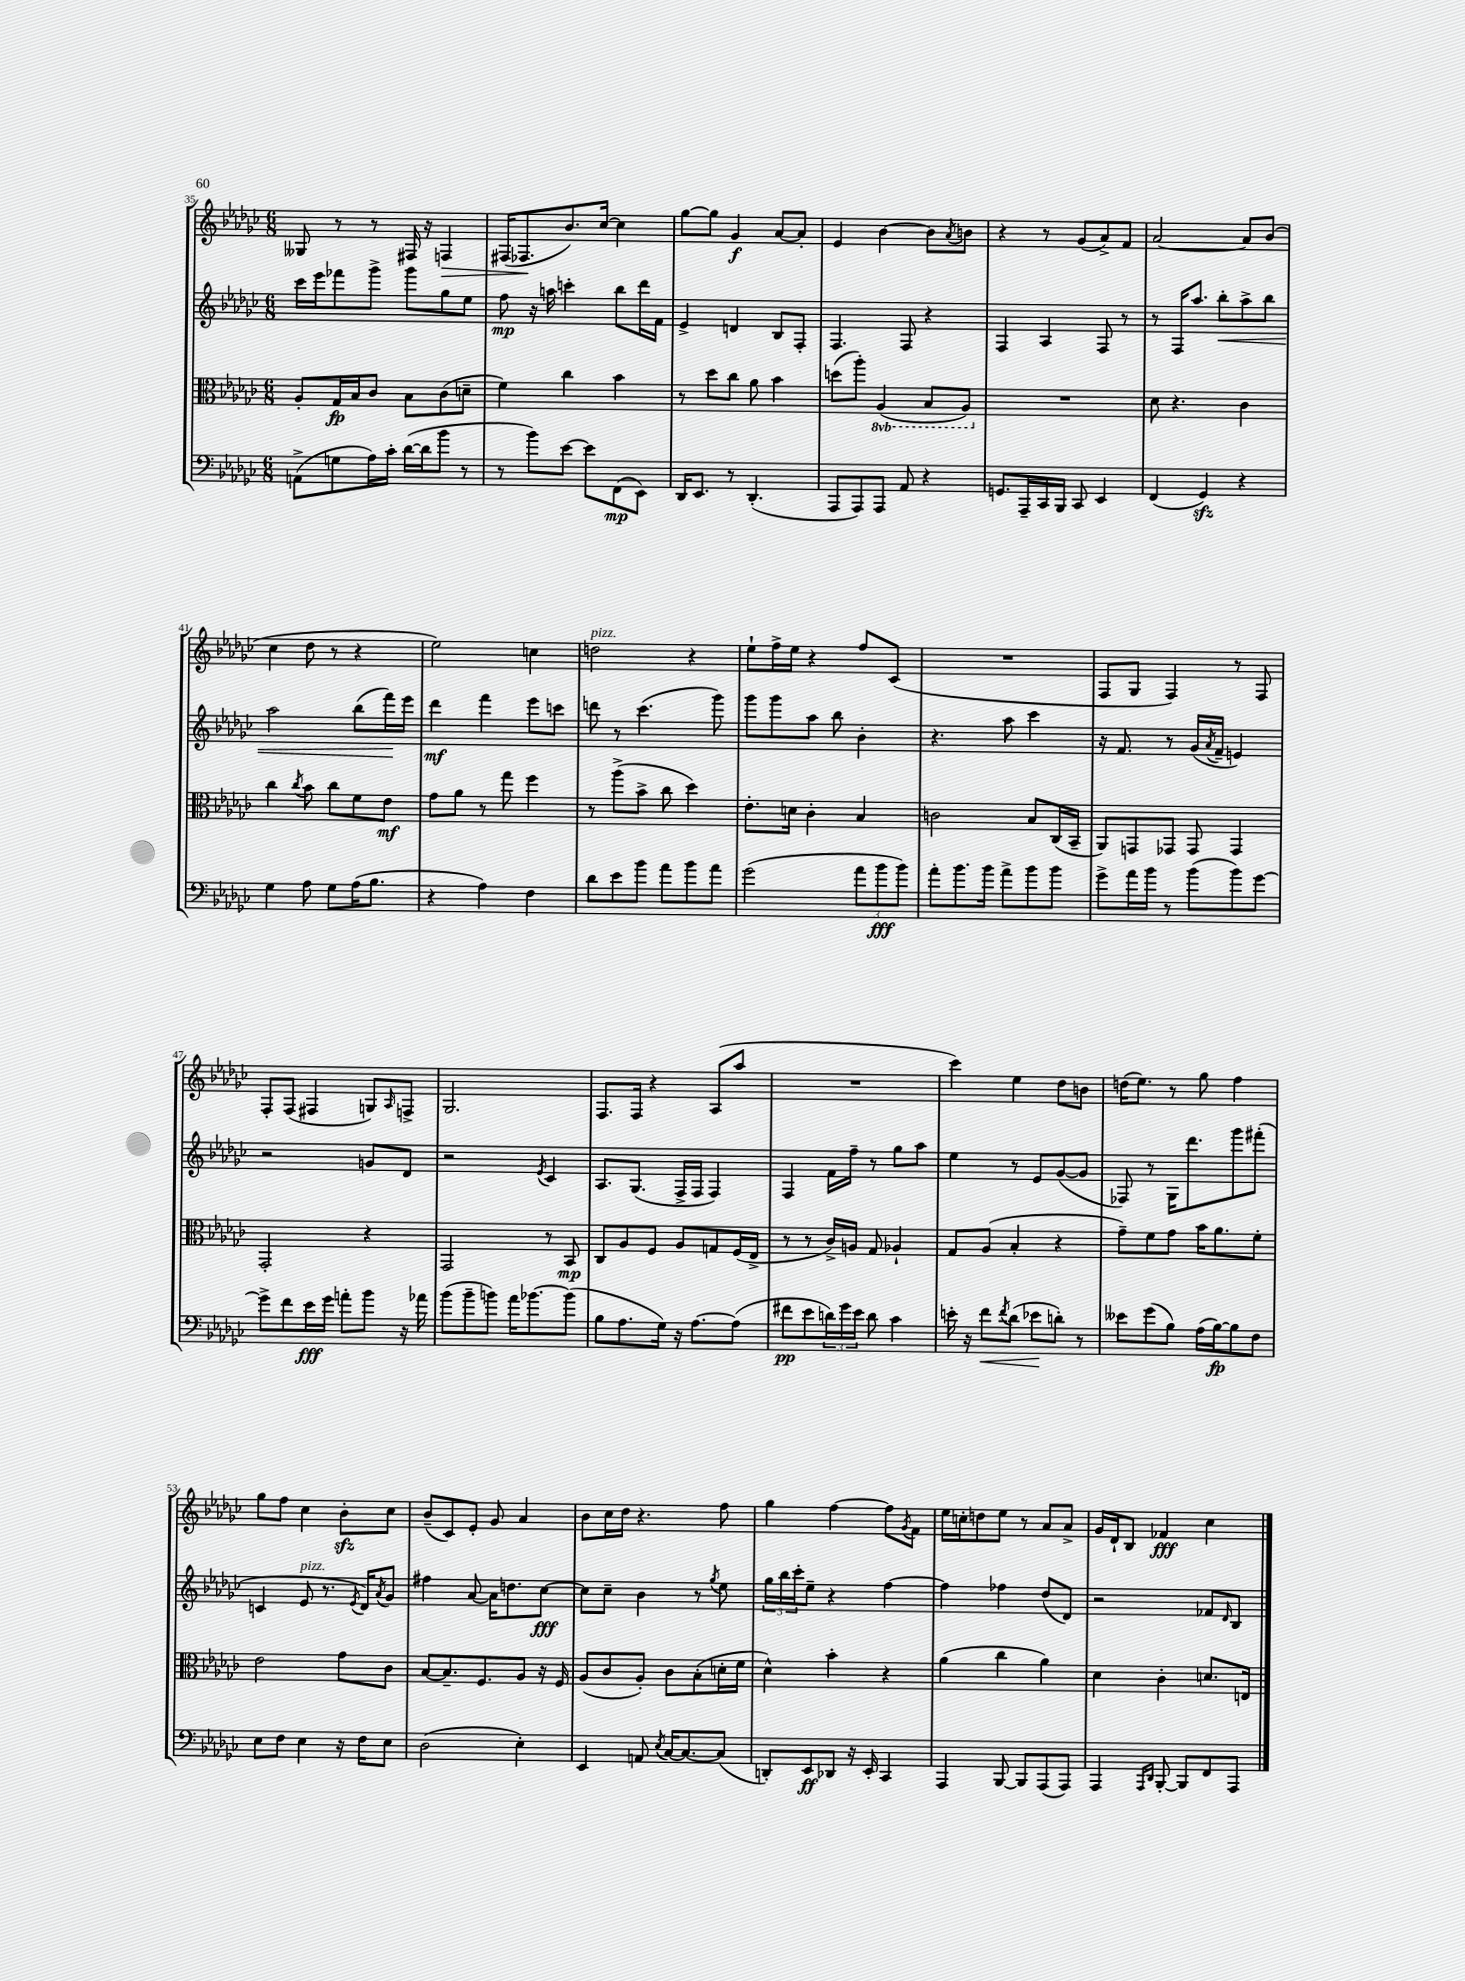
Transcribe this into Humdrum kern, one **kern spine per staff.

**kern	**dynam	**kern	**dynam	**kern	**dynam	**kern	**dynam
*part4	*part4	*part3	*part3	*part2	*part2	*part1	*part1
*staff4	*staff4	*staff3	*staff3	*staff2	*staff2	*staff1	*staff1
*clefF4	*	*clefC3	*	*clefG2	*	*clefG2	*
*k[b-e-a-d-g-c-]	*	*k[b-e-a-d-g-c-]	*	*k[b-e-a-d-g-c-]	*	*k[b-e-a-d-g-c-]	*
*M6/8	*	*M6/8	*	*M6/8	*	*M6/8	*
=35	=35	=35	=35	=35	=35	=35	=35
(8AAn^\L	.	8A-'/L	.	16ccc-\LL	.	8G--X/	.
.	.	.	.	16eee-\J	.	.	.
8Gn\	.	16G-/L	fp	8fff-X\	.	8r	.
.	.	16B-/J	.	.	.	.	.
16A-\L)	.	8c-/J	.	8ggg-^\J	.	8r	.
16c-'\JJ	.	.	.	.	.	.	.
([16d-\LL	.	8B-\L	.	8ggg-\L	.	16F#X/	.
16d-\J]	.	.	.	.	.	16r	.
!	!	!	!	!	!	!	!LO:HP:b
8b-\J	.	(8c-\	.	8gg-\	.	4Fn/	>
8r	.	8dn~\J	.	8ee-\J	.	.	.
=36	=36	=36	=36	=36	=36	=36	=36
8r	.	4f\)	.	8ff\	mp	(16F#X/KL	.
.	.	.	.	.	.	8.F-X/	.
8b-\L)	.	.	.	16r	.	.	.
.	.	.	.	16aan\	.	.	.
[8e-\J	.	4cc-\	.	4cccn'\	.	8.b-/)	]
8e-\L]	.	.	.	.	.	.	.
.	.	.	.	.	.	[16cc-/Jk	.
(8FF\	mp	4b-\	.	8bb-\L	.	4cc-\]	.
8EE-\J)	.	.	.	16ddd-\L	.	.	.
.	.	.	.	16f\JJ	.	.	.
=37	=37	=37	=37	=37	=37	=37	=37
16DD-/KL	.	8r	.	4e-^/	.	[8gg-\L	.
8.EE-/J	.	.	.	.	.	.	.
.	.	8dd-\L	.	.	.	8gg-\J]	.
8r	.	8cc-\J	.	4dn/	.	4g-/	f
(4.DD-'/	.	8a-\	.	.	.	.	.
.	.	4b-\	.	8B-/L	.	[8a-/L	.
.	.	.	.	8F'/J	.	8a-'/J]	.
=38	=38	=38	=38	=38	=38	=38	=38
8AAA-/L	.	(8ddn\L	.	4.F/	.	4e-/	.
8AAA-/)	.	8aa-'\J)	.	.	.	.	.
*	*	*8ba	*	*	*	*	*
8AAA-/J	.	(4AA-/	.	.	.	[4b-\	.
8AA-/	.	.	.	8F/	.	.	.
4r	.	8BB-/L	.	4r	.	8b-\L]	.
.	.	.	.	.	.	8qa-/	.
.	.	8AA-/J)	.	.	.	8bn\J	.
=39	=39	=39	=39	=39	=39	=39	=39
*	*	*X8ba	*	*	*	*	*
8.GGn/L	.	2.r	.	4F/	.	4r	.
16AAA-~/L	.	.	.	.	.	.	.
16CC-/	.	.	.	4A-/	.	8r	.
16BBB-/JJ	.	.	.	.	.	.	.
8CC-/	.	.	.	.	.	(8g-/L	.
4EE-/	.	.	.	8F/	.	8a-^/)	.
.	.	.	.	8r	.	8f/J	.
=40	=40	=40	=40	=40	=40	=40	=40
(4FF/	.	8d-\	.	8r	.	[2a-/	.
.	.	4.r	.	16F/KL	.	.	.
.	.	.	.	8.aa-/J	.	.	.
4GG-zz/)	.	.	.	.	.	.	.
!	!	!	!	!	!LO:HP:b	!	!
.	.	.	.	8bb-'\L	<	.	.
4r	.	4c-\	.	8aa-^\	.	8a-/L]	.
.	.	.	.	8bb-\J	.	(8b-/J	.
!!LO:LB:g=z
=41	=41	=41	=41	=41	=41	=41	=41
4G-\	.	4cc-\	.	2aa-\	.	4cc-\	.
.	.	8qcc-/	.	.	.	.	.
8A-\	.	8b-\	.	.	.	8dd-\	.
8G-\L	.	8cc-\L	.	.	.	8r	.
(16A-\K	.	8f\	.	(8bb-\L	.	4r	.
8.B-\J	.	.	.	.	.	.	.
.	.	8e-\J	mf	16fff\L)	.	.	.
.	.	.	.	16eee-\JJ	[	.	.
=42	=42	=42	=42	=42	=42	=42	=42
4r	.	8g-\L	.	4ddd-\	mf	2ee-\)	.
.	.	8a-\J	.	.	.	.	.
4A-\)	.	8r	.	4fff\	.	.	.
.	.	8gg-\	.	.	.	.	.
4F\	.	4ff\	.	8eee-\L	.	4ccn\	.
.	.	.	.	8cccn\J	.	.	.
=43	=43	=43	=43	=43	=43	=43	=43
!	!	!	!	!	!	!LO:TX:a:i:t=pizz.	!
8d-\L	.	8r	.	8dddn\	.	2ddn\	.
8e-\	.	(8aa-^\L	.	8r	.	.	.
8b-\J	.	8b-^\J	.	(4.ccc-\	.	.	.
8a-\L	.	8cc-\	.	.	.	.	.
8b-\	.	4dd-\)	.	.	.	4r	.
8a-\J	.	.	.	8ggg-\)	.	.	.
=44	=44	=44	=44	=44	=44	=44	=44
(2g-\	.	8.e-'\L	.	8ggg-\L	.	8ee-`\L	.
.	.	.	.	8ggg-\	.	16ff^\L	.
.	.	16dn\Jk	.	.	.	16ee-\JJ	.
.	.	4c-'\	.	8aa-\J	.	4r	.
.	.	.	.	8bb-\	.	.	.
12a-\L	.	4B-/	.	4b-'\	.	8ff/L	.
12b-\	fff	.	.	.	.	.	.
.	.	.	.	.	.	(8c-/J	.
12b-\J)	.	.	.	.	.	.	.
=45	=45	=45	=45	=45	=45	=45	=45
8a-'\L	.	2cn\	.	4.r	.	2.r	.
8.b-\	.	.	.	.	.	.	.
16b-\Jk	.	.	.	.	.	.	.
8a-^\L	.	.	.	8aa-\	.	.	.
8b-\	.	8B-/L	.	4ccc-\	.	.	.
8b-\J	.	(16C-/L	.	.	.	.	.
.	.	16BB-~/JJ	.	.	.	.	.
=46	=46	=46	=46	=46	=46	=46	=46
8g-^\L	.	8AA-/L)	.	16r	.	8F/L	.
.	.	.	.	8.f/	.	.	.
16a-\L	.	8GGn/	.	.	.	8G-/J	.
16b-\JJ	.	.	.	.	.	.	.
8r	.	8GG-X/J	.	8r	.	4F/)	.
(8b-\L	.	8GG-/	.	(16g-/LL	.	.	.
.	.	.	.	8qa-/	.	.	.
.	.	.	.	16f~/JJ	.	.	.
8b-\)	.	4GG-/	.	4en/)	.	8r	.
[8g-\J	.	.	.	.	.	8F/	.
!!LO:LB:g=z
=47	=47	=47	=47	=47	=47	=47	=47
8g-^\L]	.	2GG-'/	.	2r	.	8F'/L	.
8f\	.	.	.	.	.	(8F/J	.
16e-\L	fff	.	.	.	.	4F#X/	.
16g-\JJ	.	.	.	.	.	.	.
8an'\L	.	.	.	.	.	.	.
8b-\J	.	4r	.	8gn/L	.	8Gn/L)	.
.	.	.	.	.	.	16qqA-/	.
16r	.	.	.	8d-/J	.	8Fn^/J	.
16a-X\	.	.	.	.	.	.	.
=48	=48	=48	=48	=48	=48	=48	=48
(8b-\L	.	2GG-/	.	2r	.	2.G-/	.
8b-~\	.	.	.	.	.	.	.
8bn\J)	.	.	.	.	.	.	.
16a-\KL	.	.	.	.	.	.	.
[8.b-X\	.	.	.	.	.	.	.
.	.	.	.	8qe-/	.	.	.
.	.	8r	.	4c-/	.	.	.
(8b-\J]	.	8BB-/	mp	.	.	.	.
=49	=49	=49	=49	=49	=49	=49	=49
8B-\L	.	8C-/L	.	8.A-/L	.	8.F/L	.
8.A-\	.	8A-/	.	.	.	.	.
.	.	.	.	(8.G-/J	.	16F/Jk	.
.	.	8F/J	.	.	.	4r	.
16G-\Jk)	.	.	.	.	.	.	.
16r	.	8A-/L	.	16F^/LL	.	.	.
[8.A-\L	.	.	.	16F/JJ	.	.	.
.	.	8Gn/	.	4F/)	.	(8A-/L	.
(8A-\J]	.	(16F/L	.	.	.	8aa-/J	.
.	.	16E-^/JJ	.	.	.	.	.
=50	=50	=50	=50	=50	=50	=50	=50
8f#X\L	pp	8r	.	4F/	.	2.r	.
8e-\	.	8r	.	.	.	.	.
24dn\L)	.	16c-^/LL)	.	16f\LL	.	.	.
24g-\	.	.	.	.	.	.	.
.	.	16An/JJ	.	16ff~\JJ	.	.	.
24e-\JJ	.	.	.	.	.	.	.
8d\	.	8G-/	.	8r	.	.	.
4c-\	.	4A-X`/	.	8gg-\L	.	.	.
.	.	.	.	8aa-\J	.	.	.
=51	=51	=51	=51	=51	=51	=51	=51
16en'\	.	8G-/L	.	4ee-\	.	4ccc-\)	.
16r	.	.	.	.	.	.	.
!	!LO:HP:b	!	!	!	!	!	!
8f\L	<	(8A-/J	.	.	.	.	.
8qf/	.	.	.	.	.	.	.
(8d-\J	.	4B-'/	.	8r	.	4ee-\	.
8e-X\L	.	.	.	8e-/L	.	.	.
8dn'\J)	[	4r	.	([8g-/	.	8dd-\L	.
8r	.	.	.	8g-/J]	.	8bn\J	.
=52	=52	=52	=52	=52	=52	=52	=52
8e--X\L	.	8g-~\L)	.	8F-X/)	.	(16ddn\KL	.
.	.	.	.	.	.	8.ee-\J)	.
(8g-\	.	8f\	.	8r	.	.	.
8B-\J)	.	8g-\J	.	16G-\KL	.	8r	.
.	.	.	.	8.ddd-\	.	.	.
(16A-\LL	.	16b-\KL	.	.	.	8gg-\	.
[16B-\J)	fp	8.a-\	.	.	.	.	.
8B-\]	.	.	.	8ggg-\	.	4ff\	.
8F\J	.	8f'\J	.	(8fff#X'\J	.	.	.
!!LO:LB:g=z
=53	=53	=53	=53	=53	=53	=53	=53
8E-\L	.	2e-\	.	4cn/	.	8gg-\L	.
8F\J	.	.	.	.	.	8ff\J	.
!	!	!	!	!LO:TX:a:i:t=pizz.	!	!	!
4E-\	.	.	.	8e-/	.	4cc-\	.
.	.	.	.	8.r	.	.	.
16r	.	8g-\L	.	.	.	8b-zz'\L	.
.	.	.	.	8qe-/	.	.	.
16F\KL	.	.	.	16d-/KL)	.	.	.
.	.	.	.	8qa-/	.	.	.
8E-\J	.	8c-\J	.	8g-/J	.	8cc-\J	.
=54	=54	=54	=54	=54	=54	=54	=54
(2D-\	.	[8B-/L	.	4ff#X\	.	(8b-~/L	.
.	.	8.B-~/]	.	.	.	8c-/)	.
.	.	.	.	[8a-/	.	8e-'/J	.
.	.	8.F/	.	.	.	.	.
.	.	.	.	16a-\KL]	.	8g-/	.
.	.	.	.	8.ddn\	.	.	.
4E-'\)	.	8A-/J	.	.	.	4a-/	.
.	.	16r	.	[8cc-\J	fff	.	.
.	.	16F/	.	.	.	.	.
=55	=55	=55	=55	=55	=55	=55	=55
4EE-/	.	(8A-/L	.	8cc-\L]	.	8b-\L	.
.	.	8c-/	.	8cc-~\J	.	16cc-\L	.
.	.	.	.	.	.	16dd-\JJ	.
8AAn/	.	8A-'/J)	.	4b-\	.	4.r	.
8qE-/	.	.	.	.	.	.	.
[16C-/KL	.	8c-\L	.	.	.	.	.
8.C-/_	.	.	.	.	.	.	.
.	.	(8B-'\	.	8r	.	.	.
.	.	.	.	8qgg-/	.	.	.
(8C-/J]	.	16dn'\L	.	8ee-\	.	8ff\	.
.	.	16f\JJ	.	.	.	.	.
=56	=56	=56	=56	=56	=56	=56	=56
8DDn'/L)	.	4d-^^\)	.	24gg-\LL	.	4gg-\	.
.	.	.	.	24bb-\	.	.	.
.	.	.	.	24ccc-'\J	.	.	.
8EE-/	ff	.	.	8ee-~\J	.	.	.
8DD-X/J	.	4b-'\	.	4r	.	[4ff\	.
16r	.	.	.	.	.	.	.
16EE-'/	.	.	.	.	.	.	.
4CC-/	.	4r	.	[4ff\	.	8ff\L]	.
.	.	.	.	.	.	8qg-/	.
.	.	.	.	.	.	8f\J	.
=57	=57	=57	=57	=57	=57	=57	=57
4AAA-/	.	(4a-\	.	4ff\]	.	16ee-\LL	.
.	.	.	.	.	.	16ccn'\J	.
.	.	.	.	.	.	8ddn\	.
[8BBB-/	.	4cc-\	.	4ff-X\	.	8ee-\J	.
8BBB-/L]	.	.	.	.	.	8r	.
(8AAA-/	.	4a-\)	.	(8dd-/L	.	8a-/L	.
8AAA-/J)	.	.	.	8d-/J)	.	8a-^/J	.
=58	=58	=58	=58	=58	=58	=58	=58
4AAA-/	.	4d-\	.	2r	.	16g-/LL	.
.	.	.	.	.	.	16d-`/J	.
.	.	.	.	.	.	8B-/J	.
16qqAAA-/LL	.	.	.	.	.	.	.
16qqDD-/JJ	.	.	.	.	.	.	.
[8BBB-'/	.	4c-'\	.	.	.	4f-X/	fff
8BBB-/L]	.	.	.	.	.	.	.
8FF/	.	8.dn/L	.	8f-X/L	.	4cc-\	.
.	.	.	.	16qqd-/	.	.	.
8AAA-/J	.	.	.	8B-/J	.	.	.
.	.	16En/Jk	.	.	.	.	.
==	==	==	==	==	==	==	==
*-	*-	*-	*-	*-	*-	*-	*-
